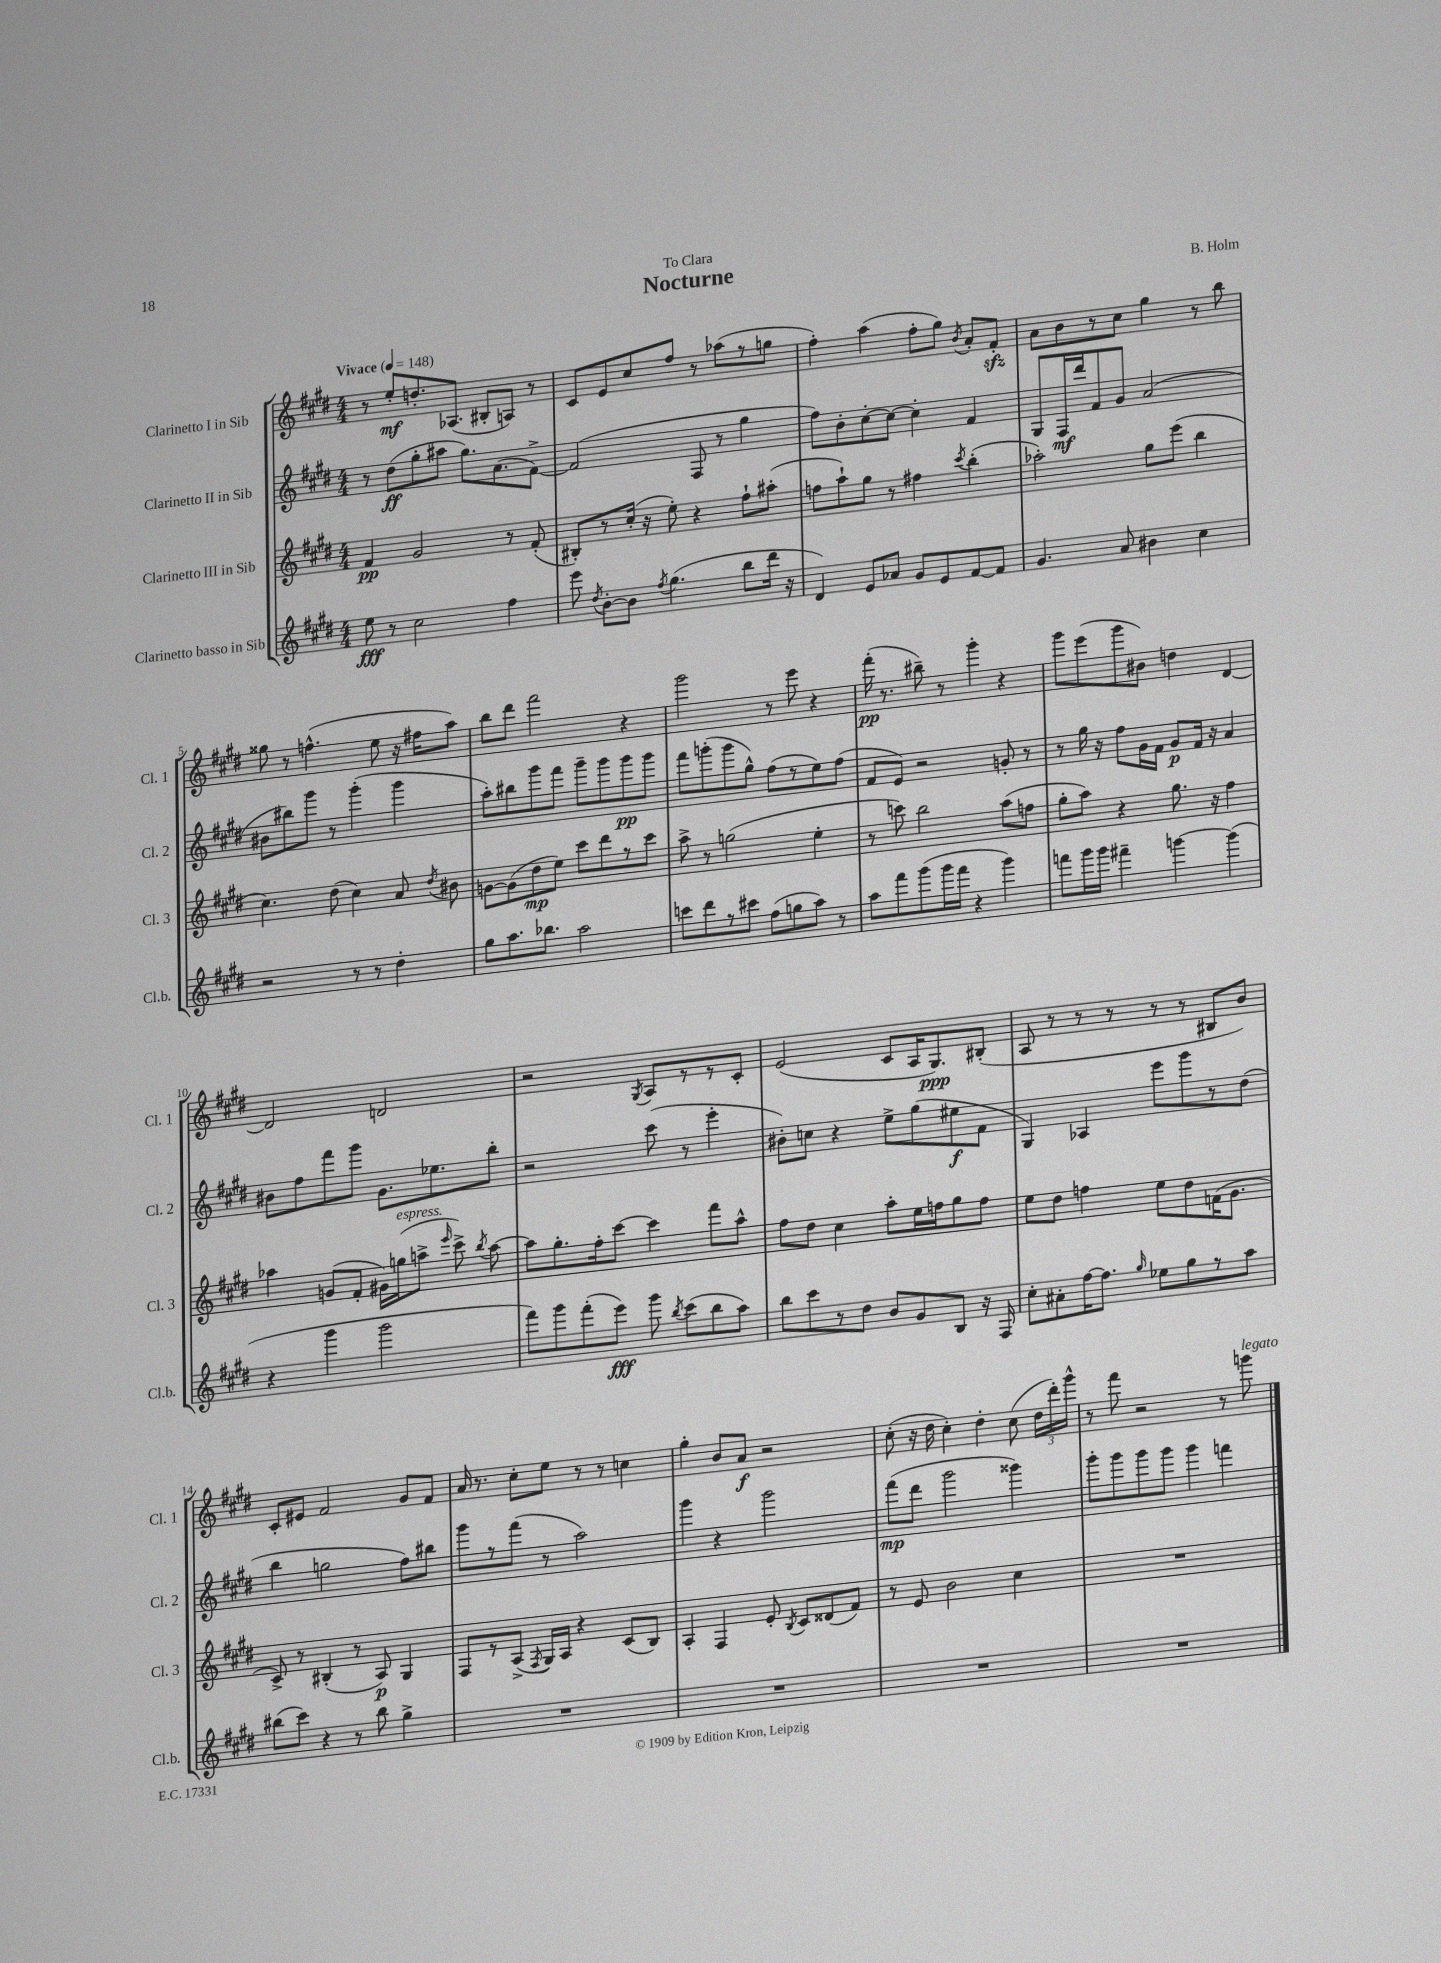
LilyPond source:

\header { title = "Nocturne" composer = "B. Holm" dedication = "To Clara" }
<<
\new StaffGroup <<
\new Staff = "s0" \with { instrumentName = "Clarinetto I in Sib" shortInstrumentName = "Cl. 1" } {
    \clef treble \key e \major \numericTimeSignature \time 4/4 \tempo "Vivace" 4 = 148
    \autoBeamOff r8 e''8[-.\mf d''8.-. aes8.]( bis8[-. a8]) r8 |
    cis'8[ e'8 cis''8 fis''8] r8 aes''8[( r8 g''8] |
    fis''4-.) a''4( fis''8[-. gis''8]) \acciaccatura { b'8 } a'8[-. fis'8]-.\sfz |
    a'8[ b'8 r8 cis''8] gis''4 r8 b''8 |
    gisis''8 r8 f''4.-^( e''8 r16 fis''16[ a''8]) |
    b''8[ dis'''8] fis'''2 r4 |
    gis'''2 r8 e'''8 r4 |
    fis'''16-.\pp( r8. bis''8--) r8 gis'''4-. r4 |
    gis'''8[ e'''8( gis'''8 bis'8]) d''4 dis'4~ |
    dis'2 d'2 |
    r2 \acciaccatura { gis8 } a8[ r8 r8 cis'8]-. |
    e'2( cis'8[ a16 gis8.\ppp) bis8]-.( |
    a8 r8 r8 r8 r8 r8 bis8[ b'8]) |
    cis'8[-. eis'8] fis'2 gis'8[ fis'8] |
    a'16 r8. cis''8[-. e''8] r8 r8 c''4 |
    gis''4-. b'8[ a'8]\f r2 |
    cis''8-.( r16 dis''16 cis''4-.) dis''4-. cis''8( \tuplet 3/2 { dis''16[ dis'''16-.) gis'''16]-^ } |
    r8 fis'''8 r2 r8 g'''8^\markup { \italic "legato" } \bar "|." |
}
\new Staff = "s1" \with { instrumentName = "Clarinetto II in Sib" shortInstrumentName = "Cl. 2" } {
    \clef treble \key e \major \numericTimeSignature \time 4/4
    \autoBeamOff r8 dis''8[\ff( gis''8-. ais''8] gis''8.[) a'8.( fis'8]~->) |
    fis'2( fis8 r8 gis''4 |
    fis''8[) b'8-. cis''8~-. cis''8]~ cis''4-. fis'4 |
    gis8[ fis16\mf dis'''16 fis'8 gis'8] a'2( |
    bis'8[ bis''8) gis'''8] r8 gis'''4-.( gis'''4 |
    a''8[-.) bis''8 gis'''8 fis'''8] gis'''8[-- gis'''8 gis'''8\pp gis'''8] |
    fis'''8[ g'''8-.( g'''8 gis''8]-^) fis''8[( r8 e''8) fis''8]( |
    fis'8[ e'8]) r2 g'8-. r8 |
    r8 gis''16 r16 fis''8[ gis'16 fis'16] gis'8[\p fis'16] r16 a'4 |
    bis'8[ fis''8 fis'''8 gis'''8] gis'8.[ ees''8. b''8]-. |
    r2 cis'''8( r8 e'''4-. |
    bis'8[-.) c''8] r4 e''8[-> gis''8( eis''8\f fis'8] |
    gis4) aes4 e'''8[ gis'''8 r8 dis''8]( |
    b''4 g''2 fis''8[) bis''8] |
    gis'''8[ r8 fis'''8]( r8 a''2) |
    gis'''4 r4 gis'''2 |
    fis'''8[\mp( dis'''8] gis'''2 gisis'''4) |
    gis'''8[-. gis'''8 gis'''8 gis'''8] gis'''4 f'''4 \bar "|." |
}
\new Staff = "s2" \with { instrumentName = "Clarinetto III in Sib" shortInstrumentName = "Cl. 3" } {
    \clef treble \key e \major \numericTimeSignature \time 4/4
    \autoBeamOff fis'4\pp gis'2 r8 fis'8-.( |
    bis8[-.) r8 cis''16]-.( r16 e''8-.) r4 fis''8[-! ais''8]-.( |
    f''8[ a''8-!) gis''8] r8 fis''4 \acciaccatura { cis'''8 } b''4-.( |
    aes''2-.) gis''8[ e'''8]( b''4 |
    cis''4.) dis''8( cis''4) a'8 \acciaccatura { dis''8 } bis'8 |
    g'8[~ g'8( dis''8\mp e''8]) cis'''8[ dis'''8 r8 cis'''8] |
    a''8-> r8 g''2( e''4-. |
    r8 c'''8) b''2 a''8[( f''8] |
    gis''8[-. a''8]) r4 gis''8. r16 fis''4 |
    aes''4 g'8[( fis'8]-. gis'16[) g''16^\markup { \italic "espress." }( a''8]-> \grace { e'''16 } cis'''8->) \acciaccatura { b''8 } a''8~ |
    a''8[ gis''8.-. fis''16-. cis'''8]~ cis'''4 fis'''8[ a''8]-^ |
    fis''8[ dis''8] cis''4 a''8[-. e''16 f''16 gis''8 f''8] |
    e''8[ dis''8] f''4 e''8[ dis''8 f'16( gis'8.] |
    cis'8->) r8 bis4-.( r8 a8\p) gis4 |
    fis8[ r8 a8]->( \acciaccatura { fis8 } gis16[) a16] r4 cis'8[( b8]) |
    a4-. fis4 e'8-. \acciaccatura { b8 } cis'8[ disis'8( fis'8]) |
    r8 e'8 b'2 cis''4 |
    R1 \bar "|." |
}
\new Staff = "s3" \with { instrumentName = "Clarinetto basso in Sib" shortInstrumentName = "Cl.b." } {
    \clef treble \key e \major \numericTimeSignature \time 4/4
    \autoBeamOff e''8\fff r8 cis''2 fis''4 |
    e'''8 \acciaccatura { dis''8 } b'8[~-. b'8] \acciaccatura { fis''8 } gis''4.( b''8[ dis'''16] r16 |
    dis'4) e'8[ aes'8] gis'8[ e'8 fis'8~ fis'8] |
    gis'4. a'8 bis'4 cis''4 |
    r2 r8 r8 dis''4-. |
    gis''8[ a''8. bes''8.] a''2 |
    c'''8[ dis'''8 r8 cis'''8] fis''8[( g''8 a''8]) r8 |
    a''8[ fis'''8 gis'''8( gis'''16 fis'''16] r4 gis'''4) |
    f'''8[ gis'''16 gis'''16] fis'''4-- g'''4~ g'''4( |
    r4 gis'''4 gis'''2 |
    fis'''8[) gis'''8 fis'''8-.( e'''8]\fff) gis'''8 \acciaccatura { b''8 } cis'''8[( b''8 a''8]) |
    b''8[ cis'''8 r8 dis''8] b'8[ gis'8 b8] r16 fis16 |
    cis''8[-. ais'8-. fis''16~ fis''8.] \grace { gis''16 } ees''8[ gis''8 r8 a''8] |
    bis''8[( cis'''8]) r4 r8 bis''8 gis''4-> |
    R1 |
    R1 |
    R1 |
    R1 \bar "|." |
}
>>
>>
